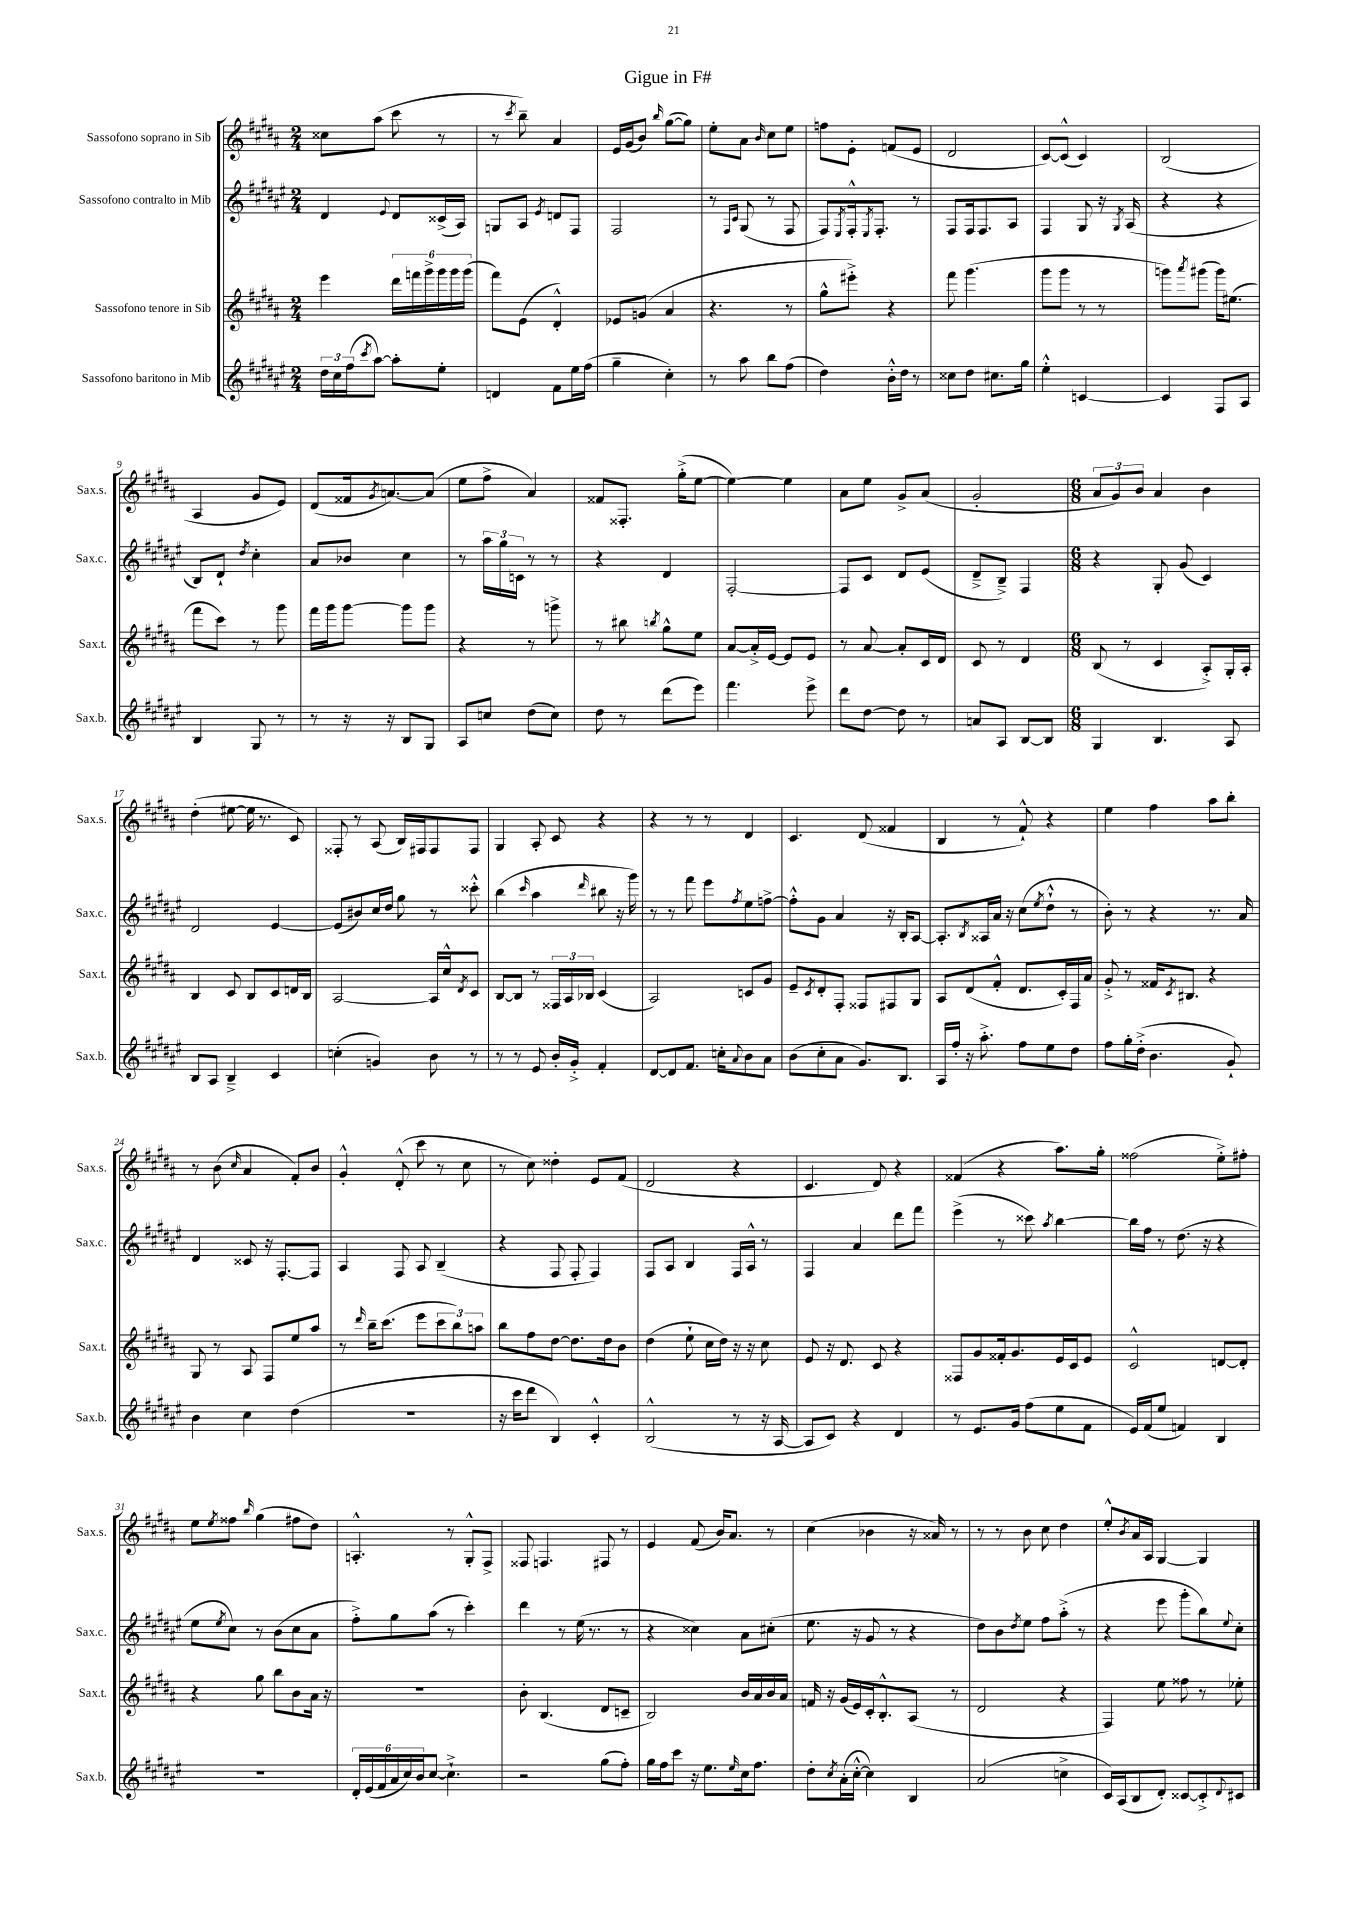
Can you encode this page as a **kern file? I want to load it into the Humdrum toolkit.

**kern	**kern	**kern	**kern
*part4	*part3	*part2	*part1
*staff4	*staff3	*staff2	*staff1
*I"Sassofono baritono in Mib	*I"Sassofono tenore in Sib	*I"Sassofono contralto in Mib	*I"Sassofono soprano in Sib
*I'Sax.b.	*I'Sax.t.	*I'Sax.c.	*I'Sax.s.
*clefG2	*clefG2	*clefG2	*clefG2
*k[f#c#g#d#a#e#]	*k[f#c#g#d#a#]	*k[f#c#g#d#a#e#]	*k[f#c#g#d#a#]
*M2/4	*M2/4	*M2/4	*M2/4
=1	=1	=1	=1
24dd#\LL	4eee\	4d#/	8cc##X\L
24cc#\	.	.	.
(24ff#\J	.	.	.
8qccc#/	.	.	.
[8aa#\J)	.	.	(8aa#\J
.	.	8qqe#/	.
8aa#'\L]	24ddd#\LL	8d#/L	8ccc#\
.	24fffn\	.	.
.	24ggg#^\	.	.
8ee#'\J	24ggg#\	(16c##X^/L	8r
.	24ggg#\	.	.
.	.	16A#/JJ)	.
.	(24ggg#\JJ	.	.
=2	=2	=2	=2
4dn/	8fff#\L)	8Gn/L	8r
.	.	.	8qccc#/
.	(8e\J	8A#/J	8bb~\)
.	.	8qe#/	.
8f#\L	4d#'^^/)	8dn/L	4a#/
16ee#\L	.	8F#/J	.
(16ff#\JJ	.	.	.
=3	=3	=3	=3
4gg#~\	8e-X/L	2F#/	16e/LL
.	.	.	(16g#/J
.	(8gn/J	.	8b/J)
.	.	.	16qqbb/
4cc#'\)	4a#/	.	([8gg#\L
.	.	.	8gg#\J])
=4	=4	=4	=4
8r	4.r	8r	8ee'\L
.	.	16qqF#/LL	.
.	.	16qqc#/JJ	.
8aa#\	.	(8G#/	8a#\J
.	.	.	16qqb/
8bb\L	.	8r	8cc#\L
(8ff#\J	8r	8F#/	8ee\J
=5	=5	=5	=5
4dd#\)	8gg#^^\L	8F#/L)	8ffn\L
.	.	8qE#/	.
.	8eee#X'^\J)	16F#'^^/k	8e'\J
.	.	8qE#/	.
.	.	8.F#'/J	.
16b'^^\LL	4r	.	(8fn/L
16dd#\JJ	.	.	.
8r	.	8r	8e/J
=6	=6	=6	=6
8cc##X\L	8fff#\	8F#/L	2d#/
8dd#\J	(4.ggg#\	16F#/k	.
.	.	8.F#/	.
8.cc#X\L	.	.	.
.	.	8A#/J	.
16gg#\Jk	.	.	.
=7	=7	=7	=7
4ee#'^^\	8ggg#\L	4F#/	[8c#/L)
.	8ggg#\J	.	(8c#^^/J]
[4cn/	8r	8G#/	4c#/)
.	8r	16r	.
.	.	8qG#/	.
.	.	(16A#/	.
=8	=8	=8	=8
4c/]	8gggn\L)	4r	(2B/
.	8qaaa#/	.	.
.	(8ggg#X\J	.	.
8F#/L	16ggg#\KL)	4r	.
.	(8.ee#X\J	.	.
8A#/J	.	.	.
!!LO:LB:g=z
=9	=9	=9	=9
4B/	8fff#\L	8B/L)	4A#/
.	8ccc#\J)	8d#`/J	.
.	.	8qdd#/	.
8G#/	8r	4cc#'\	8g#/L
8r	8ggg#\	.	8e/J)
=10	=10	=10	=10
8r	16fff#\LL	8a#/L	(8d#/L
.	16ggg#\J	.	.
16r	[8ggg#\J	8b-X/J	16f##X/k
.	.	.	8qg#/
16r	.	.	[8.an/)
8B/L	8ggg#\L]	4cc#\	.
8G#/J	8ggg#\J	.	(8a/J]
=11	=11	=11	=11
8A#/L	4r	8r	8ee\L
8ccn/J	.	24aa#\LL	8ff#^\J
.	.	24gg#\	.
.	.	24cn\JJ	.
(8dd#\L	8r	8r	4a#/)
8cc\J)	8gggn^\	8r	.
=12	=12	=12	=12
8dd#\	8r	4r	8f##X/L
8r	8bb#X\	.	8.F##X'/J
.	8qbbn/	.	.
(8ddd#\L	8gg#^^\L	4d#/	.
.	.	.	(16gg#'^\KL
8eee#\J)	8ee\J	.	[8ee\J
=13	=13	=13	=13
4.fff#\	[8a#/L	[2F#'/	4ee\_)
.	16a#'^/L]	.	.
.	[16e/JJ	.	.
.	8e/L]	.	4ee\]
8eee#^\	8e/J	.	.
=14	=14	=14	=14
8ddd#\L	8r	8F#/L]	8a#\L
[8dd#\J	[8a#/	8c#/J	8ee\J
8dd#\]	8a#'/L]	8d#/L	8g#^/L
8r	16c#/L	(8e#/J	(8a#/J
.	16d#/JJ	.	.
=15	=15	=15	=15
8an/L	8c#/	8d#~^/L	2g#'/
8A#/J	8r	8B~^/J)	.
[8B/L	4d#/	4F#/	.
8B/J]	.	.	.
=16	=16	=16	=16
*M6/8	*M6/8	*M6/8	*M6/8
4G#/	(8B/	4r	12a#/L
.	.	.	12g#/)
.	8r	.	.
.	.	.	12b/J
4.B/	4c#/	8G#'/	4a#/
.	.	(8g#/	.
.	8A#'^/L)	4c#/)	4b\
8A#/	16G#'/L	.	.
.	16A#'/JJ	.	.
!!LO:LB:g=z
=17	=17	=17	=17
8B/L	4B/	2d#/	(4dd#'\
8A#/J	.	.	.
4B~^/	8c#/	.	[8ee#X\
.	8B/L	.	16ee#\]
.	.	.	8.r
4c#/	8c#/	[4e#/	.
.	16dn/L	.	8c#/)
.	16B/JJ	.	.
=18	=18	=18	=18
(4ccn'\	[2A#/	(8e#/L]	8F##X'/
.	.	8b#X/)	8r
4gn/)	.	16cc#/L	(8A#/
.	.	16dd#/JJ	.
.	.	8gg#\	16B/LL)
.	.	.	16F#X/J
8b\	16A#/LL]	8r	8F#/
.	16cc#^^/J	.	.
.	8qd#/	.	.
8r	8c#/J	8ccc##X'^^\	8F#/J
=19	=19	=19	=19
8r	[8B/L	(4bb\	4G#/
8r	8B/J]	.	.
.	.	16qqccc#/	.
8e#/	8r	4aa#\	8A#'/
16b'/LL	24F##X/LL	.	8c#/
.	24A#/	.	.
16g#'^/JJ	.	.	.
.	24B-X/JJ	.	.
.	.	16qqddd#/	.
4f#'/	(4c#/	8bb#X\	4r
.	.	16r	.
.	.	16ggg#\)	.
=20	=20	=20	=20
[8d#/L	2A#/)	8r	4r
8d#/]	.	8r	.
8.f#/J	.	8fff#\	8r
.	.	8eee#\L	8r
16ccn'\KL	.	.	.
8qqa#/	.	8qff#/	.
8b\	8cn/L	8ee#\	4d#/
8a#\J	8g#/J	[8ffn^\J	.
=21	=21	=21	=21
(8b\L	8e~/L	8ff'^^\L]	4.c#/
.	8qc#/	.	.
8cc#'\	8d#'/	8g#\J	.
8a#\J	8F#'/J	4a#/	.
8.g#/L)	8F##X/L	.	(8d#/
.	8F#X/	16r	4f##X/
8.B/J	.	16B'/KL	.
.	8G#/J	[8A#/J	.
=22	=22	=22	=22
16A#/LL	8A#/L	8.A#'/L]	4B/
16ff#'/JJ	.	.	.
16r	(8d#/	.	.
.	.	8qB/	.
8.aa#'^\	.	16A##X/L	.
.	8f#'^^/J	16a#/JJ	8r
.	.	16r	.
8ff#\L	8.d#/L	(8cc#\L	8f#`^^/)
.	.	8qee#/	.
8ee#\	.	8dd#`^^\J	4r
.	16c#'/L)	.	.
8dd#\J	16F#/	8r	.
.	16a#/JJ	.	.
=23	=23	=23	=23
8ff#\L	8g#'^/	8b'\)	4ee\
16gg#'\L	8r	8r	.
(16dd#'^\JJ	.	.	.
4.b\	16f##X/KL	4r	4ff#\
.	8qc#/	.	.
.	8.B#X/J	.	.
.	4r	8.r	8aa#\L
8g#`/)	.	.	8bb'\J
.	.	16a#/	.
!!LO:LB:g=z
=24	=24	=24	=24
4b\	8G#/	4d#/	8r
.	8r	.	(8b\
.	.	.	16qqcc#/
4cc#\	8A#/	8c##X/	4a#/
.	8F#/L	16r	.
.	.	[8.F#'/L	.
(4dd#\	8ee/	.	8f#'/L)
.	8aa#/J	8F#/J]	8b/J
=25	=25	=25	=25
2.r	8r	4A#/	4g#'^^/
.	16qqddd#/	.	.
.	16bb~\KL	.	.
.	(8.ccc#\J	.	.
.	.	8F#/	(8d#'^^/
.	8eee\L	8A#/	8ccc#\
.	12ccc#\	(4B~/	8r
.	12bb\)	.	.
.	.	.	8cc#\
.	12aan\J	.	.
=26	=26	=26	=26
16r	8bb\L	4r	8r
16ccc#\KL	.	.	.
8ddd#\J	8ff#\	.	8cc#\)
4B/)	[8dd#\J	8F#/	4dd##X'\
.	8.dd#\L]	8F#'/	.
4c#'^^/	.	4F#/)	8e/L
.	16dd#\k	.	.
.	8b\J	.	(8f#/J
=27	=27	=27	=27
(2B^^/	(4dd#\	8F#/L	2d#/
.	.	8A#/J	.
.	8ee`\	4B/	.
.	16cc#\LL	.	.
.	16dd#\JJ)	.	.
8r	16r	16F#/LL	4r
.	16r	16A#^^/JJ	.
16r	8cc#\	8r	.
[16A#/	.	.	.
=28	=28	=28	=28
8A#/L]	8e/	4F#/	4.c#/
8c#/J)	16r	.	.
.	8.d#/	.	.
4r	.	4a#/	.
.	8c#/	.	8d#/)
4d#/	4r	8ddd#\L	4r
.	.	8fff#\J	.
=29	=29	=29	=29
8r	8F##X/L	(4eee#^\	(4f##X/
8.e#/L	8g#/	.	.
.	16f##X'/k	8r	4r
16g#/Jk	8.g#/	.	.
(8ff#\L	.	8ccc##X\)	.
.	.	8qaa#/	.
8ee#\	16e/L	[4bb\	8.aa#\L)
.	16c#/J	.	.
8f#\J	8e/J	.	.
.	.	.	16gg#'\Jk
=30	=30	=30	=30
16e#/LL)	2c#^^/	16bb\LL]	(2ff##X\
(16f#/J	.	16ff#\JJ	.
8ee#/J	.	8r	.
4fn/)	.	(8.dd#\	.
.	.	16r	.
4B/	[8dn/L	4r	8ee'^\L)
.	8d'/J]	.	8ff#X'\J
!!LO:LB:g=z
=31	=31	=31	=31
2.r	4r	8ee#\L	8ee\L
.	.	8qee#/	8qee/
.	.	8cc#\J)	8ff##X\J
.	.	.	16qqbb/
.	8gg#\	8r	(4gg#\
.	8bb\L	(8b\L	.
.	8b\	8cc#\	8ff#X\L
.	16a#\Jk	8a#\J	8dd#\J)
.	16r	.	.
=32	=32	=32	=32
24d#'/LL	2.r	8ff#'^\L)	4.An'^^/
(24e#/	.	.	.
24f#/	.	.	.
24a#/	.	8gg#\	.
24cc#/)	.	.	.
24b/J	.	.	.
[8cc#/J	.	(8aa#\J	.
4.cc#`^\]	.	8r	8r
.	.	4ccc#'\)	8G#'^^/L
.	.	.	8F#^/J
=33	=33	=33	=33
2r	8b'\	4ddd#\	8F##X/
.	(4.B/	.	4.Fn/
.	.	8r	.
.	.	(16ee#\	.
.	.	8.r	.
(8gg#\L	8d#/L	.	8F#X/
8ff#'\J)	8cn~/J	8r	8r
=34	=34	=34	=34
16gg#\LL	2B/)	4r	4e/
16ff#\J	.	.	.
8ccc#\J	.	.	.
16r	.	4cc##X\)	(8f#/
8.ee#\L	.	.	.
.	.	.	16b/KL)
.	.	.	8.a#/J
16qqee#/	.	.	.
16cc#\k	16b/LL	8a#\L	.
8.ff#\J	16a#/	.	.
.	16b/	(8cc#X'\J	8r
.	16a#/JJ	.	.
=35	=35	=35	=35
8dd#'\L	16fn/	8.ee#\	(4cc#\
.	16r	.	.
8qcc#/	.	.	.
(16a#'\L	(16g#/LL	.	.
[16cc#'^^\JJ	16e/)	16r	.
4cc#\])	16c#'/J	8g#/	4b-X\
.	8.B'^^/	.	.
.	.	8r	.
4B/	(8A#/J	4r	16r
.	.	.	16a##X/)
.	8r	.	8r
=36	=36	=36	=36
(2a#/	2d#/	8dd#\L)	8r
.	.	8b\	8r
.	.	8qdd#/	.
.	.	8ee#\J	8b\
.	.	8ff#\L	8cc#\
4ccn^\	4r	(8aa#'^\J	4dd#\
.	.	8r	.
=37	=37	=37	=37
16c#/LL)	4F#/)	4r	8ee'^^/L
(16A#/J	.	.	.
.	.	.	8qb/
8B/	.	.	16a#/L
.	.	.	16A#/JJ
8d#'/J)	8ee\	8eee#\	[4G#/
[8c##X/L	8ff##X\	8ggg#'\L	.
8c##'^/]	8r	8bb\)	4G#/]
8qqd#/	.	8qqee#/	.
8c#X/J	8ee-X'\	8cc#'\J	.
==	==	==	==
*-	*-	*-	*-
